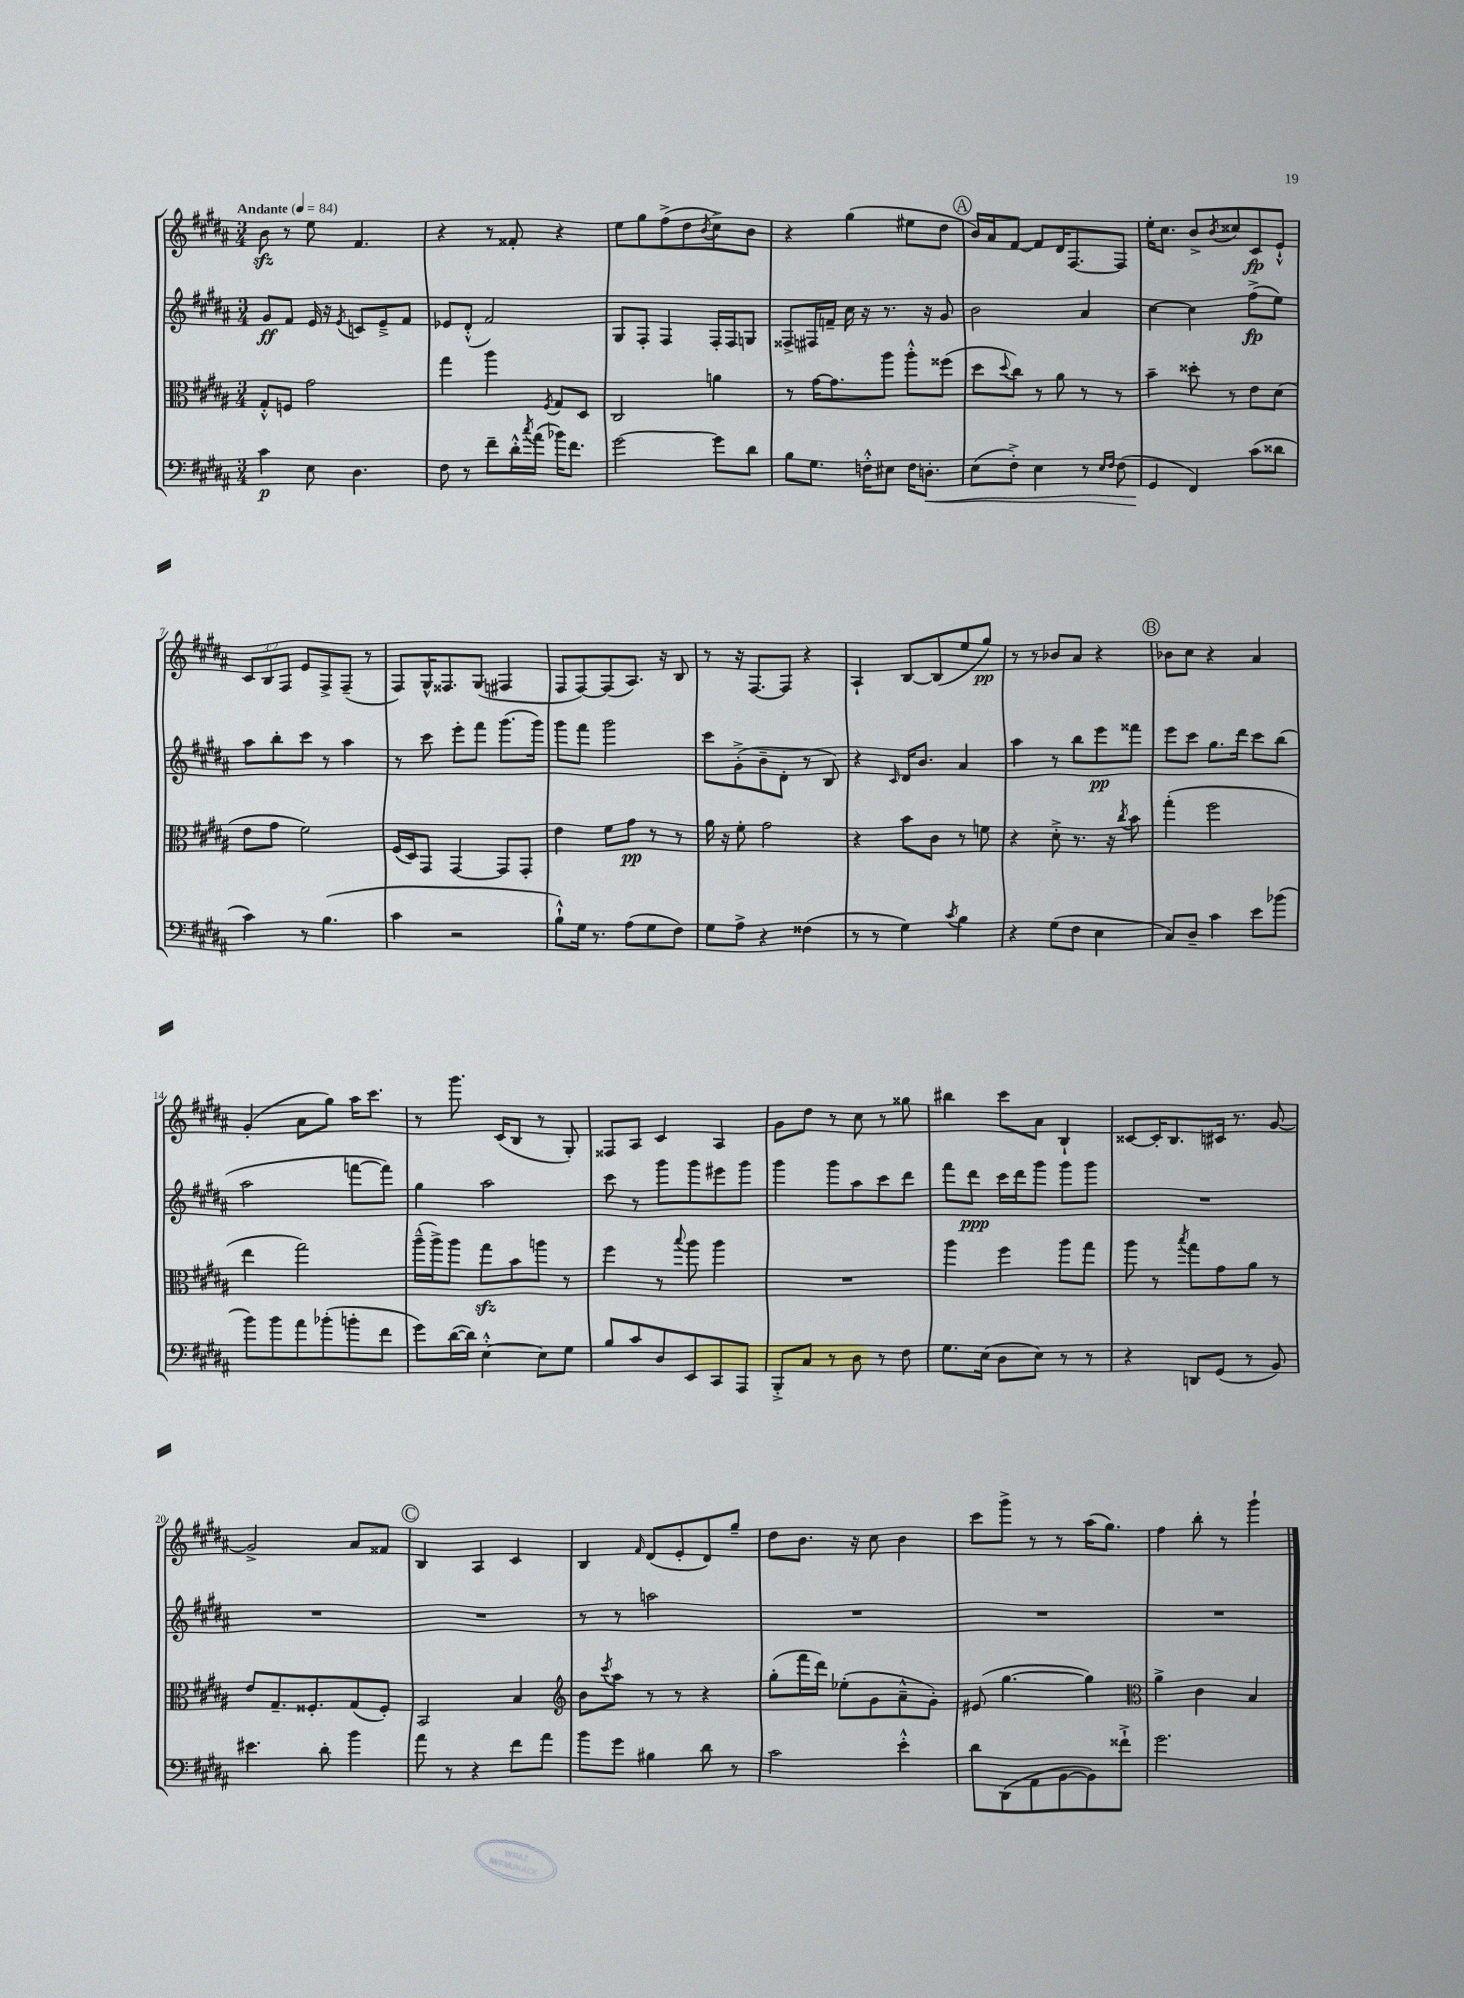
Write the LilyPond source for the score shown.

<<
\new StaffGroup <<
\new Staff = "s0" {
    \clef treble \key b \major \numericTimeSignature \time 3/4 \override Staff.TupletNumber.text = #tuplet-number::calc-fraction-text \tempo "Andante" 4 = 84
    b'8\sfz r8 e''8 fis'4. |
    r4 r8 fisis'8-. r4 |
    e''8 gis''8 fis''8->( dis''8 \acciaccatura { b'8 } cis''8->) b'8 |
    r4 gis''4( eis''8 dis''8 |
    \mark \markup { \circle "A" } b'16) ais'16 fis'8~ fis'8 dis'16 fis8.~ fis8 |
    e''16-. cis''8. b'8-> \acciaccatura { b'8 } cisis''8 cis'8\fp e'8-!-^ |
    \tuplet 3/2 { cis'8 b8 fis8 } e'8 fis8-> fis8--( r8 |
    fis8) gis16-^ fisis8. gis8( fis4 |
    fis8 fis8~) fis8( ais8.) r16 b8 |
    r8 r16 fis8.~ fis8 r4 |
    ais4-! b8~ b8( e''8 gis''8\pp) |
    r8 r8 bes'8 ais'8 r4 |
    \mark \markup { \circle "B" } bes'8 cis''8 r4 ais'4 |
    gis'4-.( ais'8 gis''8) ais''16 cis'''8. |
    r8 gis'''8. cis'16( b8 r8 gis8-.) |
    fisis8 ais8 cis'4 ais4 |
    gis'8 dis''8 r8 cis''8 r8 gisis''8 |
    bis''4 cis'''8 ais'8 b4-! |
    cisis'8~ cisis'16-. b8. cis'16 r8. gis'8~ |
    gis'2-> ais'8 fisis'8 |
    \mark \markup { \circle "C" } b4 ais4 cis'4 |
    b4 \grace { fis'16 } dis'8( e'8-. dis'8) gis''8-- |
    dis''8 b'8. r16 cis''8 b'4 |
    cis'''8 gis'''8-> r8 r8 ais''16( gis''8.) |
    fis''4 b''8-. r8 gis'''4-! \bar "|." |
}
\new Staff = "s1" {
    \clef treble \key b \major \numericTimeSignature \time 3/4
    gis'8\ff fis'8 e'16 r16 \acciaccatura { e'8 } c'8 e'8---> fis'8 |
    ees'8 dis'8-.-^( fis'2) |
    gis8 fis8-. fis4 fis16-. fis16 g8 |
    fisis8-> fis16 f'16-- cis''16 r16 r8. r16 gis'8 |
    \mark \markup { \circle "A" } b'2 ais'4 |
    cis''4~ cis''4 fis''8->\fp( e''8) |
    ais''8 b''8-. cis'''8 r8 ais''4 |
    r8 cis'''8 e'''8-. fis'''8 gis'''8.( gis'''16) |
    gis'''8 fis'''8 gis'''2 |
    cis'''8 gis'8-.->( b'8-- dis'8-. r8 b8) |
    r4 \grace { cis'16 } dis'16 b'8. ais'4 |
    ais''4 r8 b''8 e'''8\pp fisis'''8 |
    \mark \markup { \circle "B" } e'''8 cis'''8 gis''8. dis'''16 cis'''8 b''8( |
    ais''2 f'''8~ f'''8) |
    gis''4 ais''2 |
    cis'''8 r8 gis'''8 gis'''8 eis'''8 gis'''8 |
    gis'''4 gis'''8 ais''8 cis'''8 dis'''8 |
    fis'''8 dis'''8\ppp cis'''16 dis'''16 gis'''8 gis'''8 gis'''8 |
    R2. |
    R2. |
    \mark \markup { \circle "C" } R2. |
    r8 r8 a''2 |
    R2. |
    R2. |
    R2. \bar "|." |
}
\new Staff = "s2" {
    \clef alto \key b \major \numericTimeSignature \time 3/4
    gis8-.-^ f8 gis'2 |
    gis''4 ais''4 \acciaccatura { fis8 } gis8 dis8 |
    cis2 a'4 |
    r8 gis'16~ gis'8. ais''8 ais''8-.-^ fisis''8( |
    \mark \markup { \circle "A" } dis''8 \appoggiatura { dis''8 } cis''8) r8 ais'8 r8 r8 |
    b'4-- disis''8-. r8 e'8 dis'8( |
    e'8 gis'8 fis'2) |
    fis16( dis16) gis,8 gis,4~ gis,8 gis,8-. |
    e'4 fis'8 gis'8\pp r8 r8 |
    ais'16 r16 fis'8-. gis'2 |
    r4 b'8 cis'8 r8 f'8 |
    r4 dis'8-.-> r8. r16 \acciaccatura { cis''8 } b'8 |
    \mark \markup { \circle "B" } gis''4-.( fis''2 |
    e''4 gis''2) |
    ais''16---^( ais''16->) ais''8 gis''8\sfz b'8 a''8 r8 |
    fis''4 r8 \appoggiatura { b''8 } ais''8 ais''4 |
    R2. |
    ais''4 fis''4 ais''8 gis''8 |
    ais''8 r8 \acciaccatura { b''8 } gis''8 gis'8 ais'8 r8 |
    e'8 gis8.-- fisis8.-. gis8( fisis8-.) |
    \mark \markup { \circle "C" } b,2 b4 |
    \clef treble b'8 \acciaccatura { cis'''8 } ais''8 r8 r8 r4 |
    gis''8-.( fis'''16 dis'''16) ees''8-.( gis'8 ais'8---^ gis'8-.) |
    eis'8( gis''4.~ gis''4) |
    \clef alto ais'4-> cis'4 b4 \bar "|." |
}
\new Staff = "s3" {
    \clef bass \key b \major \numericTimeSignature \time 3/4
    cis'4\p e8 dis4. |
    fis8 r8 fis'8-- dis'16-.-^ \acciaccatura { cis''8 } ais'16( bes'16) fis'8. |
    gis'2~ gis'8 dis'8 |
    b8 gis8. f16-.-^ eis8 f16 d8.-.\< |
    \mark \markup { \circle "A" } e8( fis8-.->) e4 r8 \grace { e16 fis16 } fis8( |
    gis,4\! fis,4) cis'8( disis'8 |
    cis'4) r8 b4.( |
    cis'4 r2 |
    b8-!-^) gis16 r8. ais8( gis8 fis8) |
    gis8 ais8-> r4 fisis4( |
    r8 r8 gis4) \acciaccatura { cis'8 } b4 |
    r4 gis8( fis8 e4 |
    \mark \markup { \circle "B" } cis8) dis8-- cis'4 e'8 bes'8( |
    b'8) b'8 ais'8 bes'8-.( b'8-. fis'8 |
    gis'8) dis'16~( dis'16) e4~-.-^ e8 gis8 |
    b8 cis'8 dis8 e,8 cis,8 ais,,8 |
    b,,8-.-> cis8 r8 dis8 r8 fis8 |
    gis8. e16( dis8 e8) r8 r8 |
    r4 d,8 gis,8( r8 b,8) |
    eis'4. dis'8-. b'4 |
    \mark \markup { \circle "C" } ais'8 r8 r4 fis'8 ais'8 |
    b'8 gis'8 bis4 dis'8 r8 |
    cis'2 e'4-.-^ |
    dis'8 dis,8( ais,8 b,8~ b,8) fisis'8-!-> |
    gis'2. \bar "|." |
}
>>
>>
